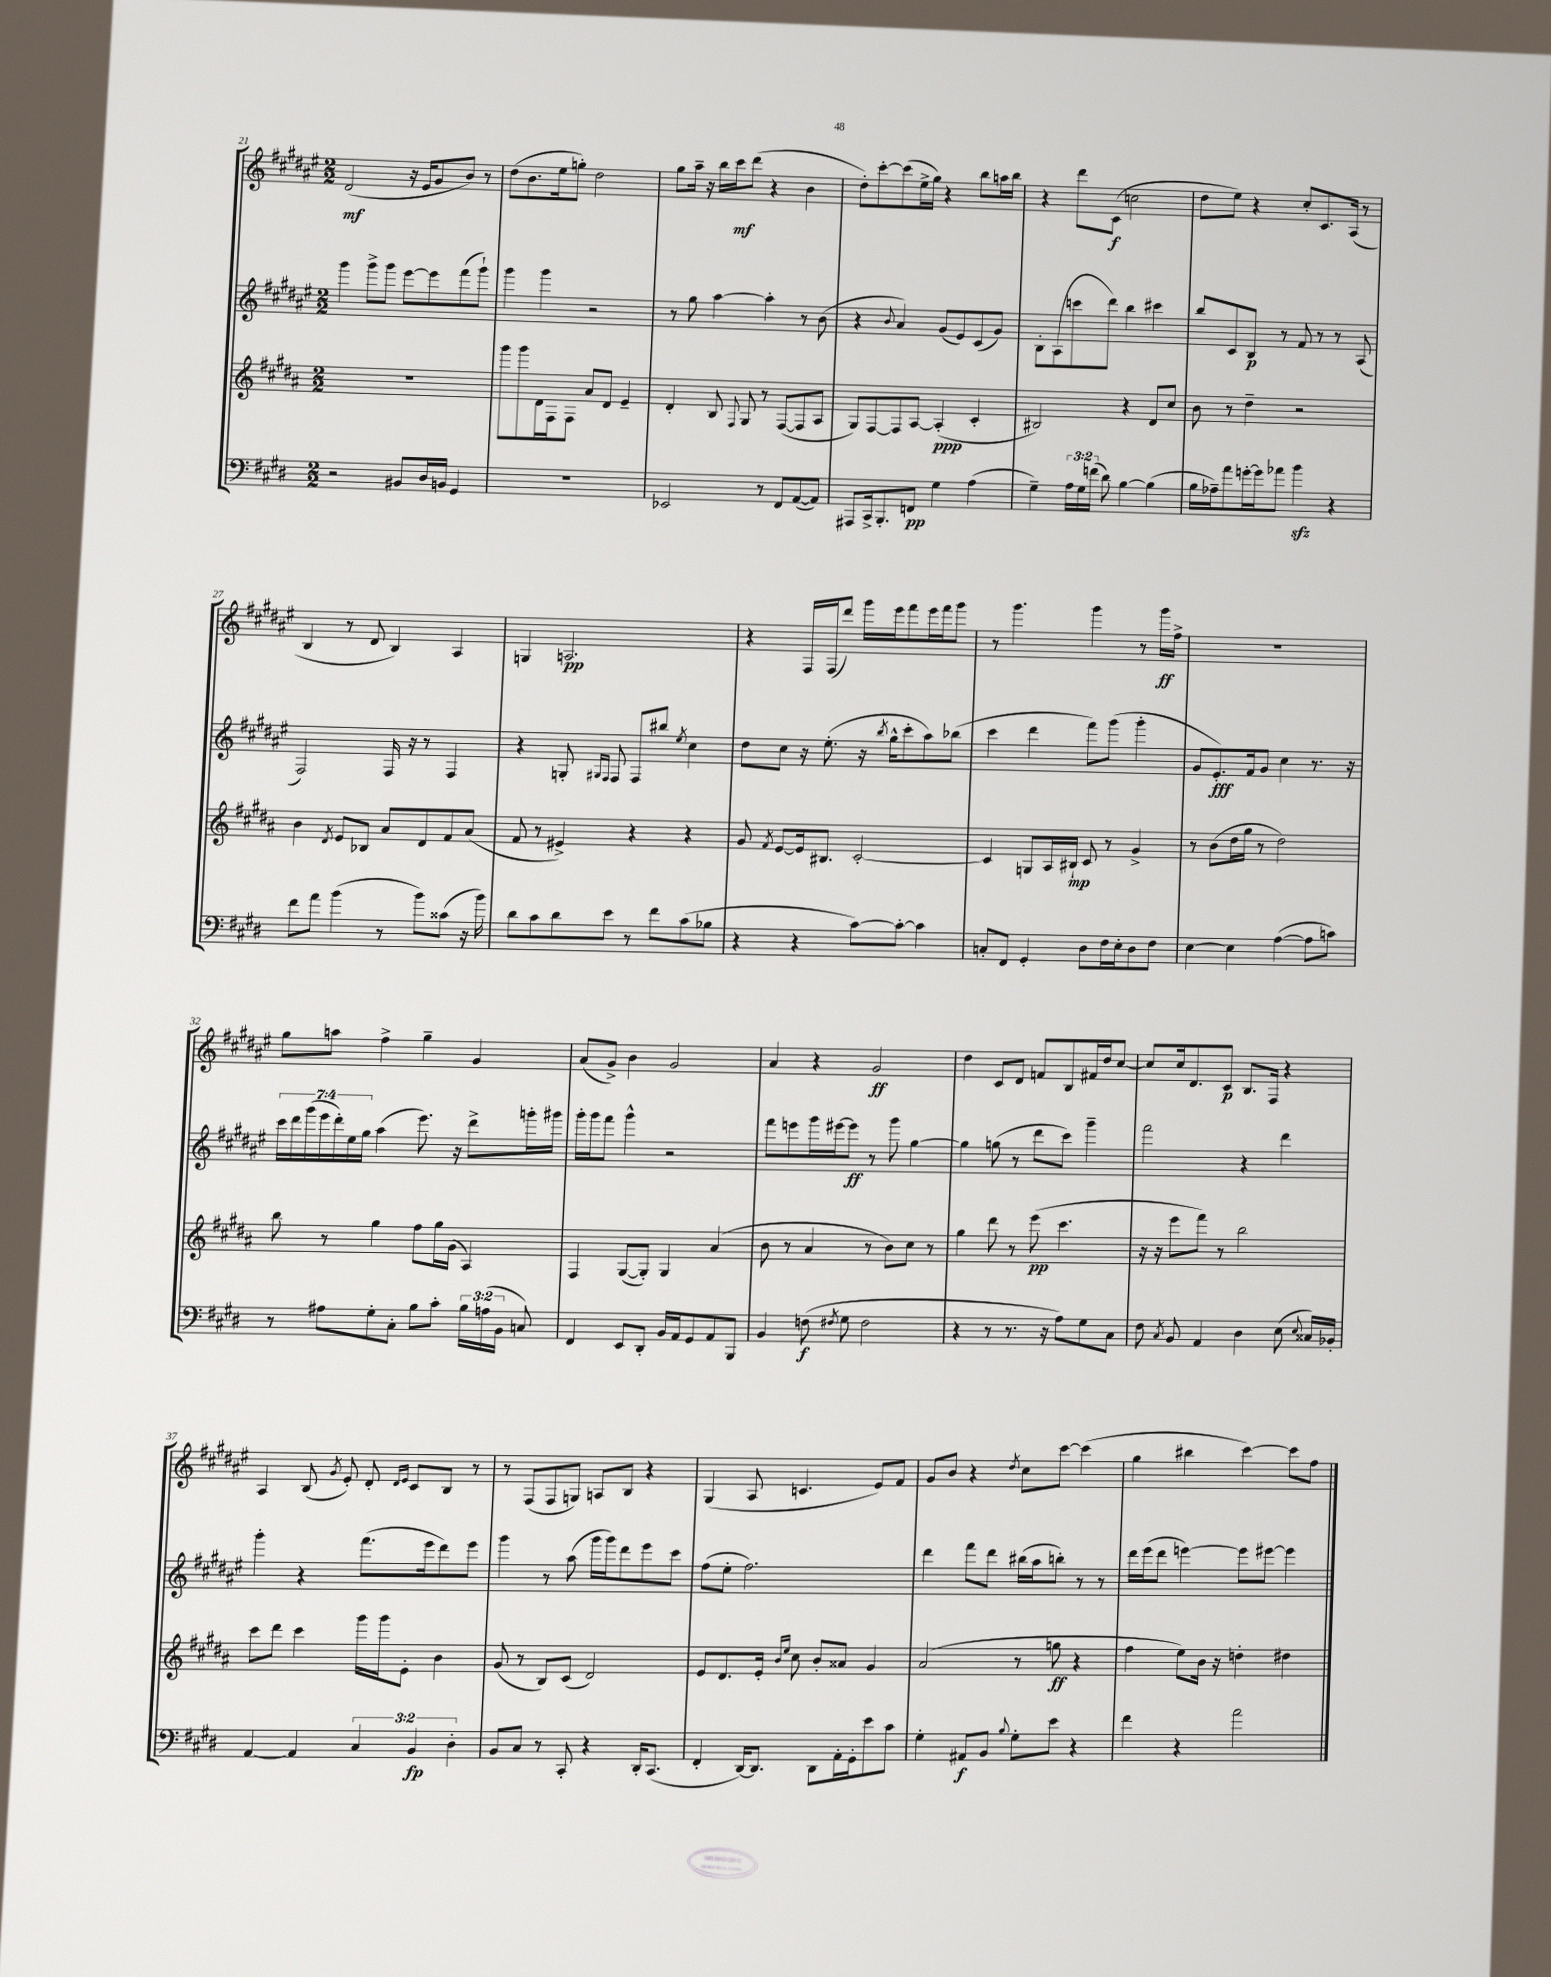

**kern	**kern	**kern	**kern
*staff4	*staff3	*staff2	*staff1
*clefF4	*clefG2	*clefG2	*clefG2
*k[f#c#g#d#]	*k[f#c#g#d#a#]	*k[f#c#g#d#a#e#]	*k[f#c#g#d#a#e#]
*M2/2	*M2/2	*M2/2	*M2/2
2r	1r	4ggg#\	(2d#/
.	.	8ggg#^\L	.
.	.	8ggg#\J	.
8BB#/L	.	[8eee#\L	16r
.	.	.	16e#/LK
16D#/L	.	8eee#\]	8g#/
16BB/JJ	.	.	.
4GG#/	.	(8fff#\	8b/J)
.	.	8ggg#`\J)	8r
=	=	=	=
1r	8ggg#\L	4ggg#\	(8dd#\L
.	8ggg#\	.	8.b\
.	16d#\L	4ggg#\	.
.	16F#\J	.	16ee#\k
.	8F#\J	.	8gg'\J)
.	8a#/L	2r	2dd#\
.	8d#/J	.	.
.	4e~/	.	.
=	=	=	=
2EE-/	4d#'/	8r	8gg#\L
.	.	8gg#\	16aa#~\Jk
.	.	.	16r
.	8B/	[4aa#\	16bb\LL
.	.	.	16ccc#\J
.	8qqF#/	.	.
.	8G#/	.	(8ddd#\J
8r	8r	4aa#'\]	4r
8FF#/L	([8F#/L	.	.
([8AA/	8F#/]	8r	4b\
8AA/]J)	8A#/J	(8b\	.
=	=	=	=
8AAA#/L	8G#/L)	4r	8dd#'\L)
16CC#^/k	[8F#/	.	[8ccc#'\
8.BBB'/	.	.	.
.	.	8qqb/	.
.	8F#/]	4a#/)	(8ccc#\]
8FF/J	[8A#/J	.	16ee#^\L
.	.	.	16gg#\JJ)
4G#\	(4A#'/]	(8g#/L	4r
.	.	8e#/)	.
(4A\	4c#'/	(8c#/	8bb\L
.	.	8g#/J)	16aa\L
.	.	.	16bb\JJ
=	=	=	=
4G#~\)	2B#/)	8B'\L	4r
.	.	(8A#\	.
24A\LL	.	8ccc\	8ddd#\L
24G#\	.	.	.
(24f\JJ	.	.	.
8d#\)	.	8ddd#\J)	(8c#\J
[4B\	4r	4bb\	2cc\
(4B\]	8d#/L	4ccc#\	.
.	8cc#/J	.	.
=	=	=	=
16B\LL	8b\	8bb/L	8dd#\L
16A-~\J)	.	.	.
8a\	8r	8c#/	8ee#\J)
[16g'\L	4dd#~\	8B/J	4r
16g\]J	.	.	.
8a-\J	.	8r	.
4b\	2r	8f#/	8cc#'/L
.	.	8r	8.c#/
4r	.	8r	.
.	.	.	(16A#/Jk
.	.	(8A#/	8r
=	=	=	=
8f#\L	4b\	2F#/)	4B/
8a\J	.	.	.
.	8qd#/	.	.
(4b\	8e/L	.	8r
.	8B-/J	.	8d#/
8r	8a#/L	16F#/	4B/)
.	.	16r	.
8b\L)	8d#/	8r	.
(8c##\J	8f#/	4F#/	4A#/
16r	(8a#/J	.	.
16b\)	.	.	.
=	=	=	=
8d#\L	8f#/	4r	4G/
8c#\	8r	.	.
8d#\	4e#^/)	8G'/	2.A/
.	.	16qqG#/LL	.
.	.	16qqF#/JJ	.
8e\J	.	8F#/	.
8r	4r	8F#/L	.
8f#\L	.	8bb#/J	.
.	.	8qee#/	.
(8c#\	4r	4cc#\	.
8B-\J	.	.	.
=	=	=	=
4r	8g#/	8dd#\L	4r
.	8qf#/	.	.
.	[8e/L	8cc#\J	.
4r	16e/]k	16r	16F#/LL
.	8.B#/J	(8.ee#'\	(16F#/J
.	.	.	8ddd#/J)
[8c#\L)	[2c#'/	16r	16ggg#\LL
.	.	8qbb/	.
.	.	16gg#^^\LK	16eee#\J
8c#'\_J	.	8ccc#'\	8fff#\
4c#\]	.	8aa#\)	16eee#\L
.	.	.	16fff#\J
.	.	(8bb-\J	8ggg#\J
=	=	=	=
8C'/L	4c#/]	4ccc#\	8r
8FF#/J	.	.	4.ggg#\
4GG#'/	8G/L	4ddd#\	.
.	16A#/L	.	.
.	16B#`/JJ	.	.
8D#\L	8c#/	8fff#\L)	4ggg#\
16F#\L	8r	(8ggg#\J	.
16E'\J	.	.	.
8D#\	4g#^/	4ggg#'\	8r
8F#\J	.	.	16ggg#\LL
.	.	.	16ff#^\JJ
=	=	=	=
[4E\	8r	8g#/L	1r
.	(8b\L	8.e#'/)	.
4E\]	16dd#\L	.	.
.	16gg#\JJ	16f#/k	.
.	8r	8g#/J	.
([4A\	2dd#\)	4cc#\	.
8A\]L	.	8.r	.
8c\J)	.	.	.
.	.	16r	.
=	=	=	=
8r	8bb\	28ccc#\LL	8gg#\L
.	.	28ddd#\	.
.	.	(28ggg#\	.
.	.	28eee#\	.
8A#\L	8r	.	8aa\J
.	.	28ddd#'\)	.
.	.	28ee#\	.
.	.	28gg#\JJ	.
8G#'\	4gg#\	(4aa#\	4ff#^\
8C#'\J	.	.	.
8B\L	8ff#\L	8.eee#\)	4gg#~\
8c#'\J	16gg#\L	.	.
.	(16g#\JJ	16r	.
24B\LL	4A#/)	8ddd#^\L	4g#/
(24A\	.	.	.
24BB\JJ	.	.	.
8C/)	.	16ggg'\L	.
.	.	16ggg#\JJ	.
=	=	=	=
4FF#/	4F#/	16ggg#'\LL	(8a#/L
.	.	16ggg#\J	.
.	.	8fff#\J	8g#^/J)
8EE/L	([8G#/L	4ggg#^^\	4b\
8DD#'/J	8G#'/]J)	.	.
16BB/LL	4G#/	2r	2g#/
16AA/J	.	.	.
8GG#/	.	.	.
8AA/	(4a#/	.	.
8BBB/J	.	.	.
=	=	=	=
4BB/	8b\	8fff#\L	4a#/
.	8r	8eee\	.
(8F\	4a#/	16ggg#\L	4r
.	.	[16eee#\J	.
8qF#/	.	.	.
8G#\	.	8eee#\]J	.
2F#\	8r	8r	2g#/
.	8b\L)	8ggg#\	.
.	8cc#\J	[4gg#\	.
.	8r	.	.
=	=	=	=
4r	4gg#\	4gg#\]	4dd#\
8r	8ddd#\	(8gg\	8c#/L
8.r	8r	8r	8d#/J
.	(8eee\	8ddd#\L	8f/L
16r	.	.	.
8A\L)	4.ccc#\	8ccc#\J)	8B/
8G#\	.	4ggg#~\	16f#/L
.	.	.	16dd#/J
8C#\J	.	.	[8cc#/J
=	=	=	=
8F#\	16r	2fff#\	8cc#/]L
.	16r	.	.
8qC#/	.	.	.
8BB/	8eee\L	.	16cc#/k
.	.	.	8.d#/
4AA/	8fff#\J)	.	.
.	8r	.	8c#/J
4D#\	2bb\	4r	8.B/L
.	.	.	16F#/Jk
(8E\	.	4ddd#\	4r
8qqE/	.	.	.
16C##/LL)	.	.	.
16BB-'/JJ	.	.	.
=	=	=	=
[4AA/	8ccc#\L	4ggg#'\	4A#/
.	8ddd#\J	.	.
4AA/]	4ccc#\	4r	(8B/
.	.	.	8qg#/
.	.	.	8e#'/)
6C#/	16ggg#\LL	(8.fff#\L	8d#'/
.	16ggg#\J	.	.
.	.	.	16qqd#/LL
.	.	.	16qqe#/JJ
.	8e'\J	.	8c#/L
6BB/	.	.	.
.	.	16eee#\k	.
.	4b\	8ddd#\)	8B/J
6D#'\	.	.	.
.	.	8eee#\J	8r
=	=	=	=
8BB/L	(8g#/	4ggg#\	8r
8C#/J	8r	.	(8F#/L
8r	8B/L)	8r	8F#/
8CC#'/	(8c#/J	(8aa#\	8G/J)
4r	2d#/)	16ggg#\LL	8A/L
.	.	16ggg#\J)	.
.	.	8ddd#\	8B/J
16DD#'/LK	.	8eee#\	4r
(8.CC#/J	.	.	.
.	.	8ccc#\J	.
=	=	=	=
4FF#'/	8e/L	(8ff#\L	(4G#/
.	8.d#/	8ee#'\J	.
[16DD#/LK)	.	2.ff#\)	8A#/
8.DD#/]J	16e'/Jk	.	.
.	16qqb/LL	.	.
.	16qqee/JJ	.	.
.	8cc#\	.	4.c/
8DD#\L	8b'/L	.	.
16AA'\L	8a##/J	.	.
16GG#'\J	.	.	.
8e\	4g#/	.	8e#/L)
8c#\J	.	.	8f#/J
=	=	=	=
4G#'\	(2a#/	4ddd#\	8g#/L
.	.	.	8b/J
8AA#/L	.	8fff#\L	4r
8BB/J	.	8ddd#\J	.
8qqB/	.	.	8qdd#/
8G#'\L	8r	(16bb#\LL	8cc#\L
.	.	16aa#\J	.
8e\J	8gg\	8bb'\J)	[8ccc#\J
4r	4r	8r	(4ccc#\]
.	.	8r	.
=	=	=	=
4f#\	4ff#\	16ddd#\LL	4gg#\
.	.	(16eee#\J	.
.	.	8ddd#\J	.
4r	8ee\L)	[4eee\)	4bb#\
.	16b\Jk	.	.
.	16r	.	.
2a\	4dd'\	8eee\]L	[4ccc#\)
.	.	[8eee#\J	.
.	4dd#\	4eee#\]	8ccc#\]L
.	.	.	8ff#\J
==	==	==	==
*-	*-	*-	*-
